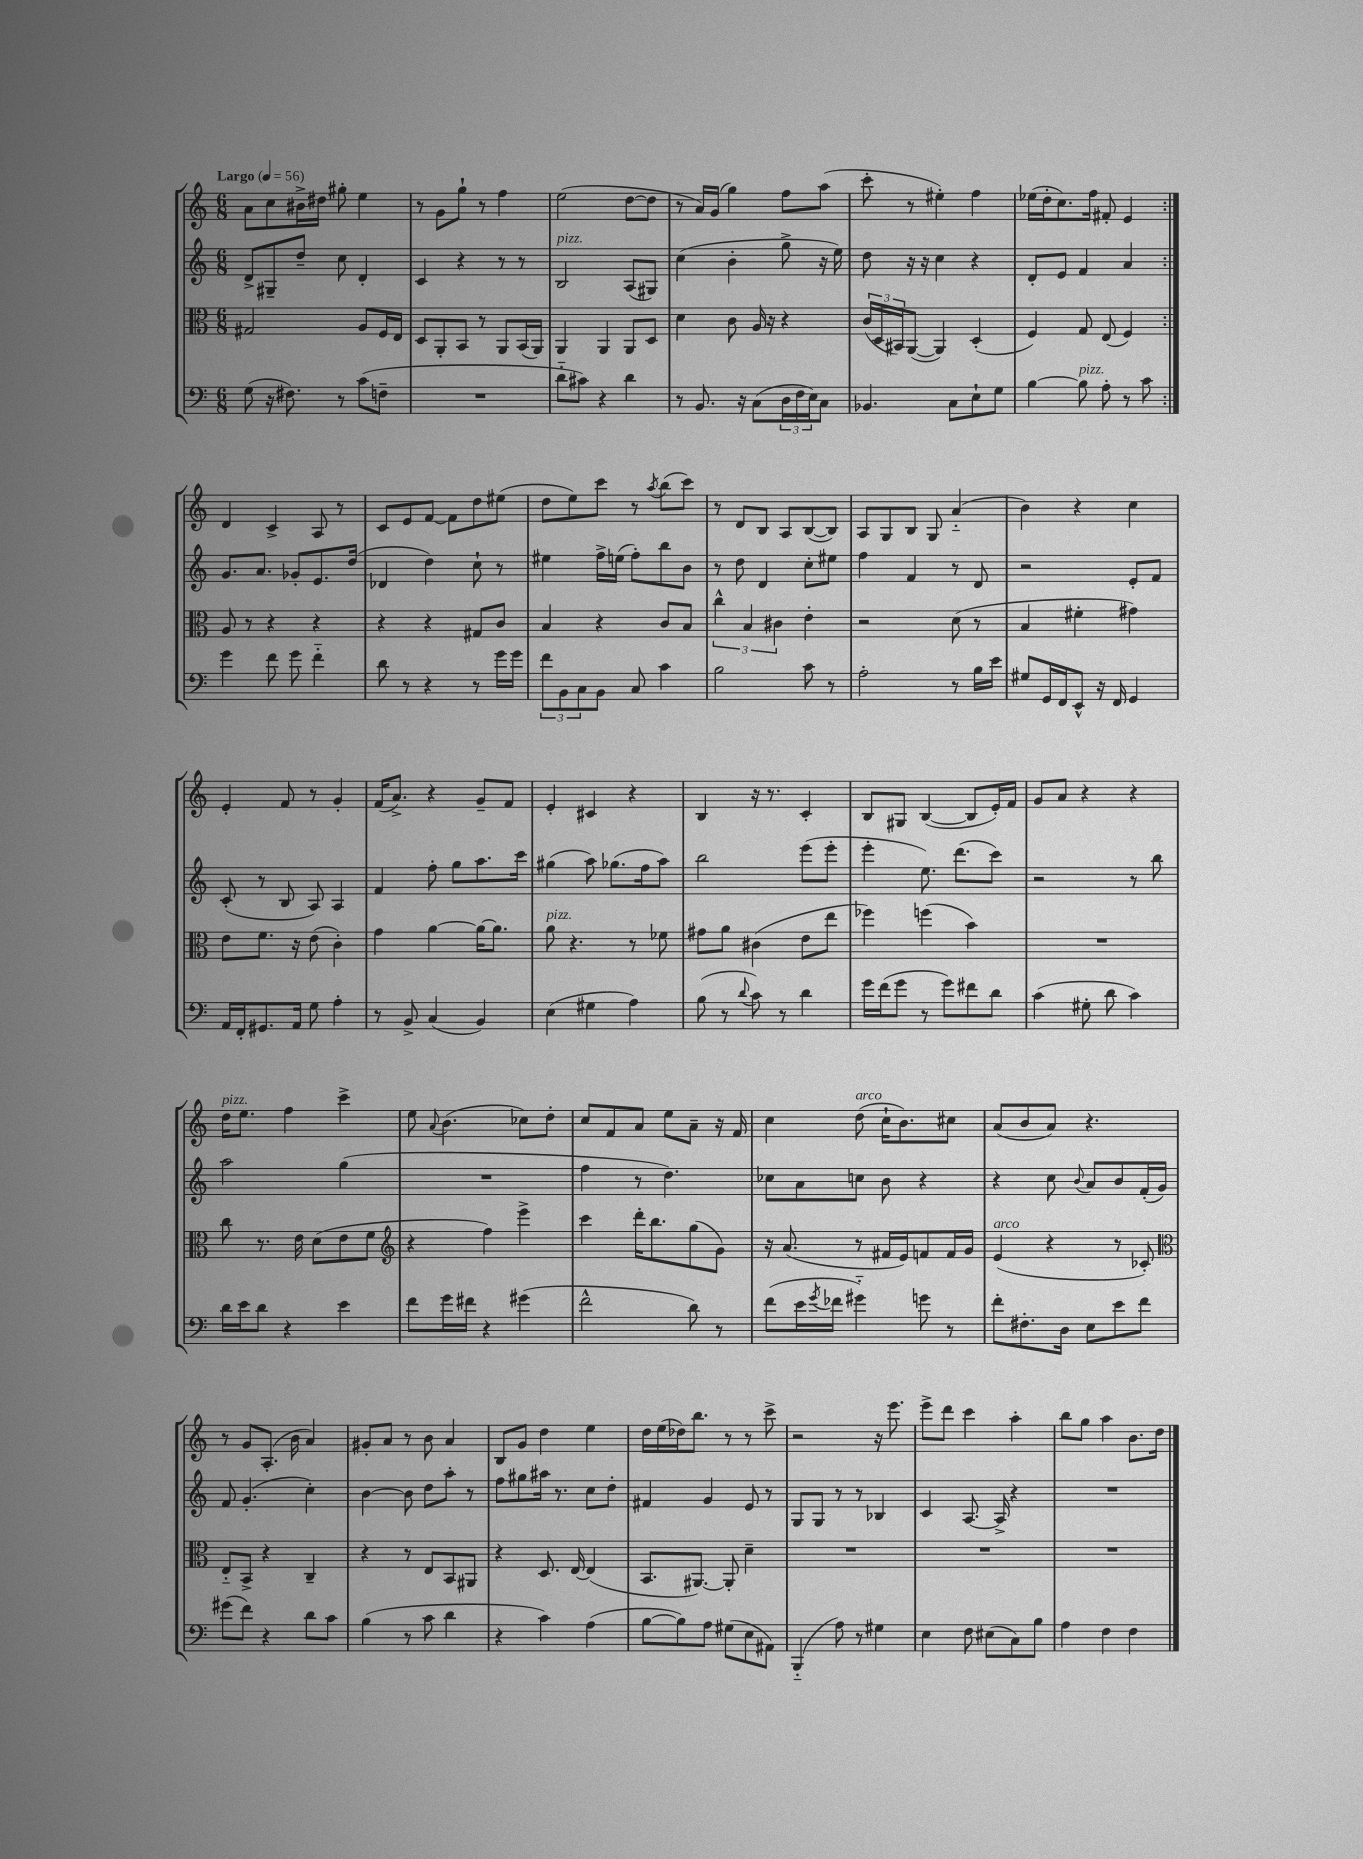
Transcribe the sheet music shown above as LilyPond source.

<<
\new StaffGroup <<
\new Staff = "s0" {
    \clef treble \key c \major \numericTimeSignature \time 6/8 \tempo "Largo" 4 = 56
    \repeat volta 2 { a'8 c''8 bis'16-> dis''16 gis''8-. e''4 |
    r8 g'8 g''8-! r8 f''4 |
    e''2( d''8~ d''8 |
    r8 a'16) g'16( g''4) f''8 a''8( |
    c'''8-. r8 eis''4-.) f''4 |
    ees''16( d''16-. c''8.) f''16 fis'8-. e'4 | }
    d'4 c'4-> a8 r8 |
    c'8 e'8 f'8~ f'8 d''8 eis''8( |
    d''8 e''8) c'''8 r8 \acciaccatura { a''8 } b''8( c'''8) |
    r8 d'8 b8 a8 b8~( b8) |
    a8 g8 b8 g8 a'4-_( |
    b'4) r4 c''4 |
    e'4-. f'8 r8 g'4-. |
    f'16( a'8.->) r4 g'8-- f'8 |
    e'4-. cis'4 r4 |
    b4 r16 r8. c'4-. |
    b8 gis8 b4~( b8 e'16-.) f'16 |
    g'8 a'8 r4 r4 |
    d''16^\markup { \italic "pizz." } e''8. f''4 c'''4-> |
    e''8 \appoggiatura { a'8 } b'4.( ces''8) d''8-. |
    c''8 f'8 a'8 e''8 a'8-- r16 f'16 |
    c''4 d''8^\markup { \italic "arco" }( c''16-! b'8.) cis''8 |
    a'8( b'8 a'8) r4. |
    r8 g'8 a8.-.( b'16 a'4) |
    gis'8-. a'8 r8 b'8 a'4 |
    b8 g'8 d''4 e''4 |
    d''16 e''16( des''16) b''8. r8 r8 c'''8-> |
    r2 r16 e'''8. |
    e'''8-> d'''8 c'''4 a''4-. |
    b''8 g''8 a''4 b'8. d''16 \bar "|." |
}
\new Staff = "s1" {
    \clef treble \key c \major \numericTimeSignature \time 6/8
    \repeat volta 2 { d'8-> gis8-- d''8-- c''8 d'4-. |
    c'4 r4 r8 r8 |
    b2^\markup { \italic "pizz." } a8( gis8) |
    c''4( b'4-. g''8-> r16 e''16) |
    d''8 r16 r16 c''4 r4 |
    d'8-. e'8 f'4 a'4 | }
    g'8. a'8. ges'8-. e'8. d''16( |
    des'4 d''4) c''8-! r8 |
    eis''4 f''16-> e''16( f''8-.) b''8 b'8 |
    r8 d''8 d'4 c''8-. eis''8 |
    f''4 f'4 r8 d'8 |
    r2 e'8-. f'8 |
    c'8-.( r8 b8 a8) a4 |
    f'4 f''8-. g''8 a''8. c'''16 |
    gis''4( a''8) ges''8.( f''16 a''8) |
    b''2 e'''8( e'''8-. |
    e'''4-. e''8.) d'''8.( c'''8) |
    r2 r8 b''8 |
    a''2 g''4( |
    R2. |
    f''4 r8 d''4.) |
    ces''8 a'8 c''8 b'8 r4 |
    r4 c''8 \appoggiatura { b'8 } a'8 b'8 f'16-.( g'16) |
    f'8 g'4.-.( c''4-.) |
    b'4~ b'8 d''8 a''8-. r8 |
    f''8 gis''8 ais''16 r8. c''8 d''8-. |
    fis'4 g'4 e'8 r8 |
    g8 g8 r8 r8 bes4 |
    c'4 a8.~ a16-> r4 |
    R2. \bar "|." |
}
\new Staff = "s2" {
    \clef alto \key c \major \numericTimeSignature \time 6/8
    \repeat volta 2 { gis2 a8 f16 e16 |
    d8 a,8-. b,8 r8 a,8 b,16( a,16) |
    a,4 a,4 a,8 d8 |
    d'4 c'8 a16 r16 r4 |
    \tuplet 3/2 { c'16( d16 bis,16) } a,8~( a,4) d4-.( |
    f4) g8 e8( f4) | }
    a8 r8 r4 r4 |
    r4 r4 gis8 c'8 |
    b4 r4 c'8 b8 |
    \tuplet 3/2 { c''4-^ b4 cis'4 } e'4-. |
    r2 d'8( r8 |
    b4 fis'4-. gis'4) |
    e'8 f'8. r16 e'8( c'4-.) |
    g'4 a'4~ a'16~ a'8. |
    a'8^\markup { \italic "pizz." } r4. r8 fes'8 |
    gis'8 a'8 cis'4( e'8 e''8 |
    fes''4) f''4( b'4) |
    R2. |
    c''8 r8. e'16 d'8( e'8 f'8 |
    \clef treble r4 f''4) e'''4-> |
    c'''4 d'''16-. b''8. g''8( g'8) |
    r16 a'8.( r8 fis'16 e'16) f'8 f'16 g'16 |
    e'4^\markup { \italic "arco" }( r4 r8 ces'8-.) |
    \clef alto e8-_ b,8-> r4 c4-- |
    r4 r8 e8 b,8 ais,8 |
    r4 d8. e16~ e4( |
    b,8. ais,8.~) ais,8-. d'4-- |
    R2. |
    R2. |
    R2. \bar "|." |
}
\new Staff = "s3" {
    \clef bass \key c \major \numericTimeSignature \time 6/8
    \repeat volta 2 { g8( r16 fis8.) r8 c'8( f8-- |
    R2. |
    d'8-_ cis'8) r4 d'4 |
    r8 b,8. r16 c8( \tuplet 3/2 { d16 f16 e16) } c8 |
    bes,4. c8 e8-! g8 |
    b4~ b8^\markup { \italic "pizz." } a8-. r8 c'8 | }
    g'4 f'8 g'8 f'4-_ |
    d'8 r8 r4 r8 g'16 g'16 |
    \tuplet 3/2 { f'8 b,8 c8 } b,8 c8 c'4 |
    b2 c'8 r8 |
    a2-. r8 b16 e'16 |
    gis8 g,16 f,16 e,8-^ r16 f,16 g,4 |
    a,16 f,16-. gis,8. a,16 g8 a4-. |
    r8 b,8-> c4( b,4) |
    e4( gis4 a4) |
    b8( r8 \appoggiatura { d'8 } c'8) r8 d'4 |
    g'16 f'16( g'8 r8 g'8) fis'8 d'8 |
    c'4( gis8-. d'8 c'4) |
    d'16 e'16 d'8 r4 e'4 |
    f'8 g'16 fis'16 r4 gis'4( |
    f'2-^ d'8) r8 |
    f'8( e'16 \acciaccatura { g'8 } fes'16 gis'4-_) g'8 r8 |
    f'8-. fis8.-. d16 e8 e'8 f'8 |
    gis'8( f'8) r4 d'8 c'8 |
    b4( r8 c'8 d'4 |
    r4 c'4) a4( |
    b8~ b8) a8 gis8( e8 ais,8) |
    b,,4-_( a8) r8 gis4 |
    e4 f8 eis8( c8) b8 |
    a4 f4 f4 \bar "|." |
}
>>
>>
\layout { \context { \Score \remove "Bar_number_engraver" } }
